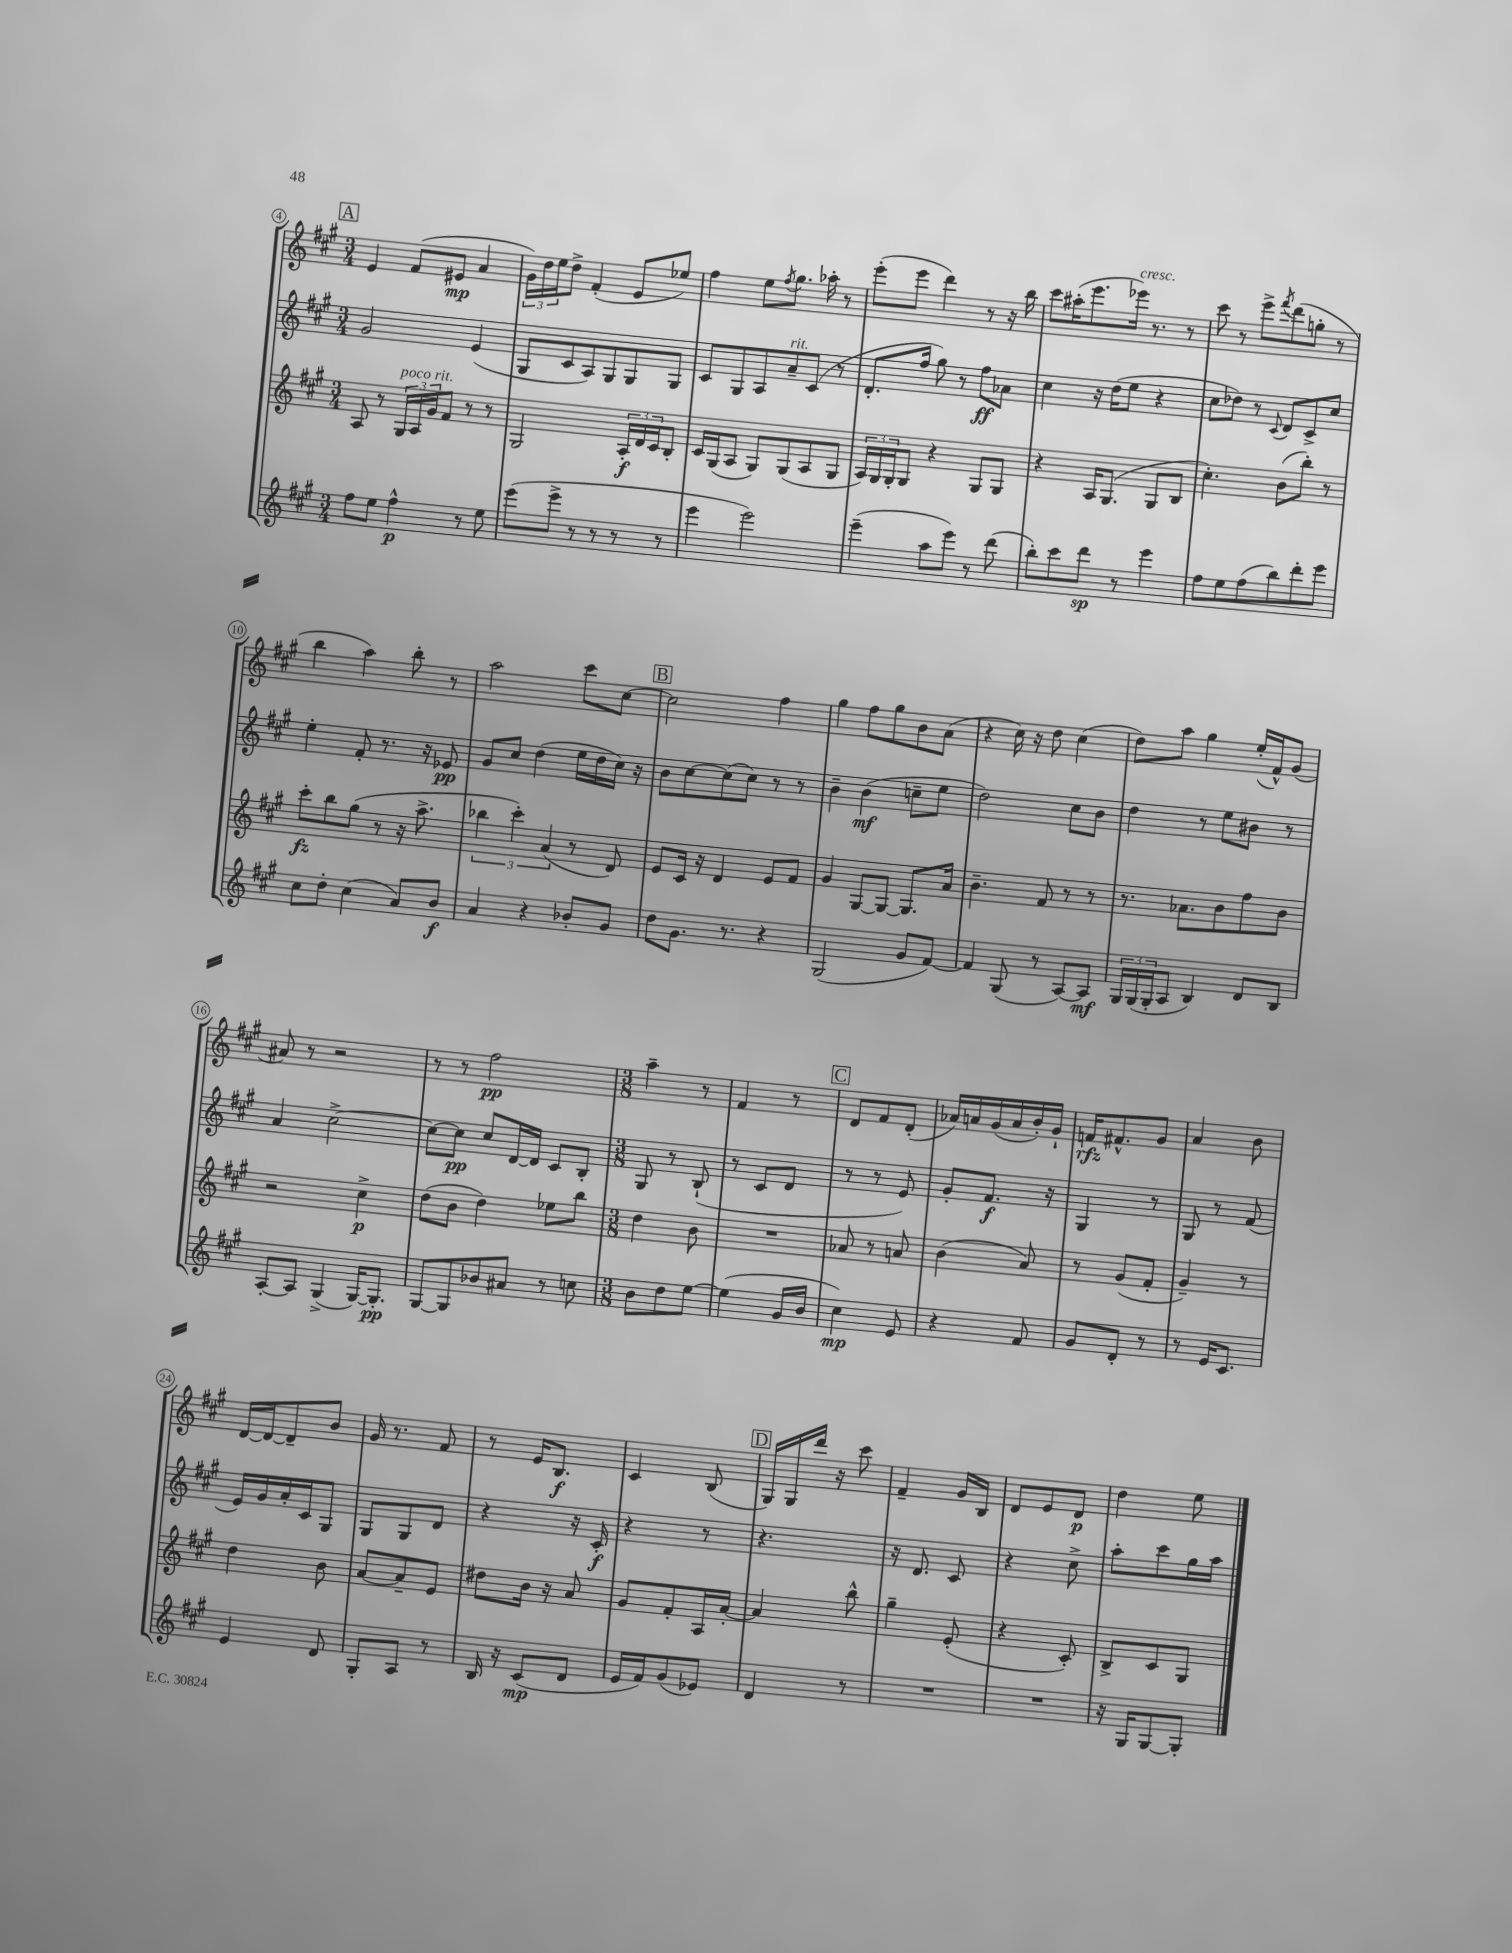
<<
\new StaffGroup <<
\new Staff = "s0" {
    \clef treble \key a \major \numericTimeSignature \time 3/4
    \mark \markup { \box "A" } e'4 fis'8( eis'8\mp a'4 |
    \tuplet 3/2 { gis'16) d''16 e''16 } d''8-> fis'4-.( e'8 ees''8) |
    fis''4 e''8 \acciaccatura { fis''8 } gis''8. aes''16-. r8 |
    e'''8-.( e'''8 d'''4) r8 r16 b''16 |
    cis'''8 ais''16-.( e'''8. ees'''16^\markup { \italic "cresc." }) r8. r8 |
    cis'''8 r8 e'''8-> \acciaccatura { fis'''8 } d'''8( g''8-. r8 |
    b''4 a''4) b''8-. r8 |
    a''2 cis'''8 cis''8~ |
    \mark \markup { \box "B" } cis''2 fis''4 |
    gis''4 fis''8 gis''8 b'8 a'8( |
    r4 cis''16) r16 d''8 cis''4( |
    d''8) a''8 gis''4 e''16-.( fis'16-^) gis'8( |
    ais'8) r8 r2 |
    r8 r8 fis''2\pp |
    \numericTimeSignature \time 3/8 a''4-- r8 |
    fis'4 r8 |
    \mark \markup { \box "C" } d'8 fis'8 d'8-.( |
    aes'16) a'16 gis'16( a'16 b'16-.) gis'16-! |
    f'16\rfz fis'8.-^ gis'8 |
    a'4 b'8 |
    d'16~ d'16~ d'8-- b'8 |
    gis'16 r8. fis'8 |
    r8 e'16 b8.\f |
    cis'4 b8( |
    \mark \markup { \box "D" } gis16) gis16 d'''16 r16 cis'''8 |
    fis'4-- gis'16 b16 |
    d'8 e'8 d'8\p |
    d''4 e''8 \bar "|." |
}
\new Staff = "s1" {
    \clef treble \key a \major \numericTimeSignature \time 3/4
    \mark \markup { \box "A" } gis'2 e'4( |
    gis8 cis'8 a8) gis8 gis8 gis8 |
    cis'8 gis8 a8 a'8--^\markup { \italic "rit." } cis'8( r8 |
    d'8.-. fis''16 gis''8) r8 fis''8\ff aes'8 |
    cis''4 r16 d''16( e''8 r4 |
    cis''8 des''8) r8 \appoggiatura { cis'8 } d'8 cis'8-> cis''8 |
    e''4-. fis'8-. r8. r16 ees'8\pp |
    gis'8 cis''8 d''4( e''16 d''16 cis''16) r16 |
    \mark \markup { \box "B" } b'8 cis''8~ cis''8( cis''8) r8 r8 |
    b'4-- b'4\mf( c''8-- e''8 |
    d''2) cis''8 b'8 |
    d''4 r8 e''8 bis'8 r8 |
    a'4 cis''2~-> |
    cis''8~ cis''8\pp cis''8 d'16~ d'16 cis'8 b8-. |
    \numericTimeSignature \time 3/8 gis8 r8 b8-!( |
    r8 cis'8 d'8 |
    \mark \markup { \box "C" } r8 r8 e'8) |
    gis'8-. fis'8.\f r16 |
    gis4 r8 |
    gis8 r8 fis'8( |
    e'16) gis'16 a'16-. cis'16 gis8 |
    gis8 gis8 d'8 |
    r4 r16 cis'16-.\f |
    r4 r8 |
    \mark \markup { \box "D" } r4. |
    r16 d'8. cis'8 |
    r4 cis''8-> |
    a''8-. cis'''8 gis''16 a''16 \bar "|." |
}
\new Staff = "s2" {
    \clef treble \key a \major \numericTimeSignature \time 3/4
    \mark \markup { \box "A" } a8 r8 \tuplet 3/2 { gis16^\markup { \italic "poco rit." } a16 gis'16 } fis'8 r8 r8 |
    gis2 \tuplet 3/2 { a16-.\f d'16 cis'16 } b8-. |
    cis'16 gis16( a8 gis8) gis8( a8 gis8 |
    \tuplet 3/2 { a16) gis16 gis16-. } gis8 r4 gis8 gis8 |
    r4 a16 gis8.( gis8 b8 |
    cis''4.-.) b'8( b''8-.) r8 |
    cis'''8-.\fz b''8 gis''8( r8 r16 a''8.-> |
    \tuplet 3/2 { bes''4 cis'''4-.) a'4( } r8 d'8) |
    \mark \markup { \box "B" } e'8 cis'16 r16 d'4 e'8 fis'8 |
    gis'4 gis8~ gis8~ gis8. a'16 |
    b'4.-- fis'8 r8 r8 |
    r8. aes'8. b'8 fis''8 b'8 |
    r2 cis''4->\p |
    d''8( b'8 d''4) ees''8 b''8 |
    \numericTimeSignature \time 3/8 d''4 b'8 |
    R4. |
    \mark \markup { \box "C" } aes'8 r8 a'8 |
    b'4( a'8) |
    r8 gis'8( fis'8-. |
    gis'4--) r8 |
    d''4 b'8 |
    a'8~ a'8-- e'8 |
    dis''8 b'16 r16 a'8 |
    gis'8 fis'8-. a16 a'16~-. |
    \mark \markup { \box "D" } a'4 b''8-^ |
    gis''4-- e'8-.( |
    r4 cis'8-.) |
    b8-> cis'8 gis8 \bar "|." |
}
\new Staff = "s3" {
    \clef treble \key a \major \numericTimeSignature \time 3/4
    \mark \markup { \box "A" } fis''8 e''8 fis''4-^\p r8 e''8 |
    e'''8( e'''8-> r8 r8 r8 r8 |
    e'''4 e'''2) |
    e'''4--( a''8 e'''8) r8 d'''8( |
    b''8-.) cis'''8 d'''8\sp r8 e'''4 |
    fis''8 e''8 fis''8( b''8) d'''8-. e'''8 |
    cis''8 d''8-. cis''4( a'8) b'8\f |
    a'4 r4 bes'8-. gis'8 |
    \mark \markup { \box "B" } d''8 gis'8. r8. r4 |
    gis2( gis'8 fis'8~) |
    fis'4 gis8( r8 a8~) a8\mf |
    \tuplet 3/2 { gis16 gis16( gis16-. } a8 b4) d'8 b8 |
    a8~-. a8 gis4->( gis16~) gis8.-.\pp |
    gis8~ gis8 bes'8 ais'8 r8 c''8 |
    \numericTimeSignature \time 3/8 b'8 d''8 e''8~ |
    e''4( gis'16 b'16 |
    \mark \markup { \box "C" } cis''4\mp) e'8 |
    r4 fis'8 |
    gis'8 d'8-. r8 |
    r8 e'16 cis'8. |
    e'4 d'8 |
    gis8-. a8 r8 |
    b16 r16 cis'8\mp( d'8 |
    e'16 fis'16) gis'8( ees'8) |
    \mark \markup { \box "D" } d'4 r8 |
    R4. |
    R4. |
    r16 gis16 gis8~ gis8-. \bar "|." |
}
>>
>>
\layout { \context { \Score currentBarNumber = #4 \override BarNumber.stencil = #(make-stencil-circler 0.1 0.3 ly:text-interface::print) } }
